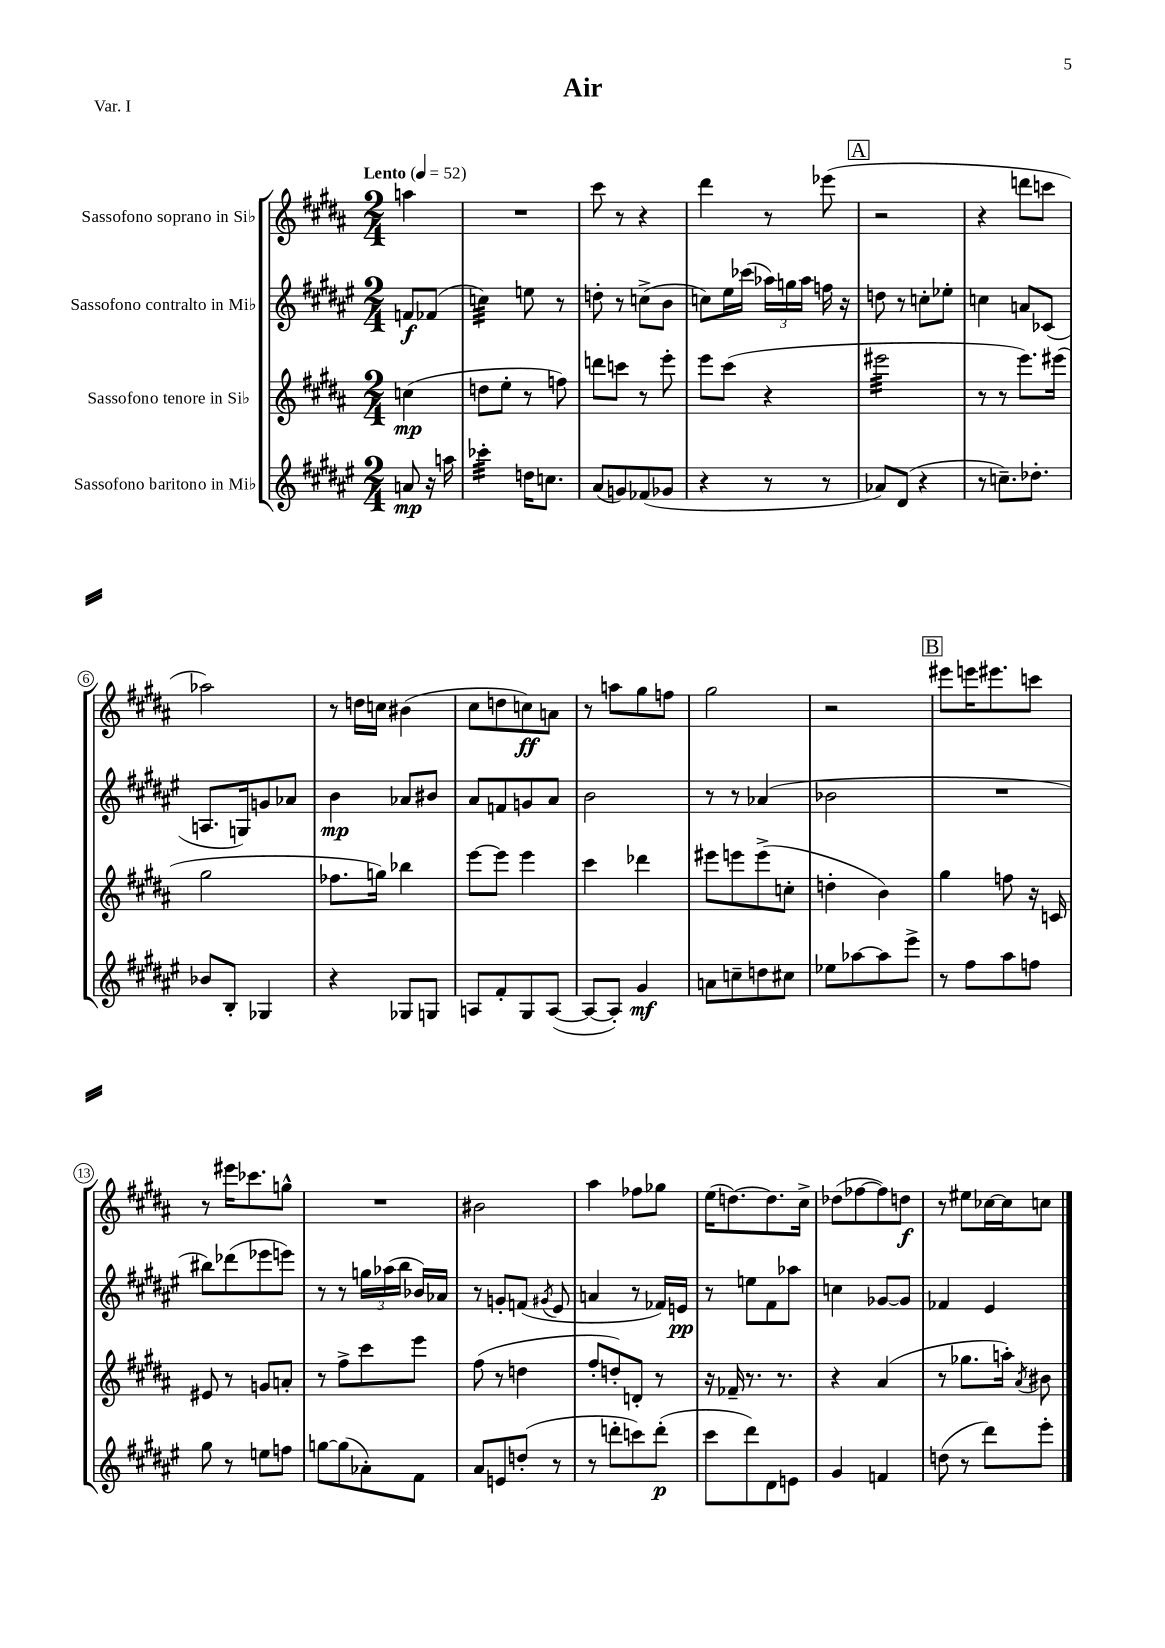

**kern	**kern	**kern	**kern
*staff4	*staff3	*staff2	*staff1
*clefG2	*clefG2	*clefG2	*clefG2
*k[f#c#g#d#a#e#]	*k[f#c#g#d#a#]	*k[f#c#g#d#a#e#]	*k[f#c#g#d#a#]
*M2/4	*M2/4	*M2/4	*M2/4
*MM52	*MM52	*MM52	*MM52
8a	(4cc	8f	4aa
16r	.	(8f-	.
16aa	.	.	.
=	=	=	=
4ccc-'	8dd	4cc)	2r
.	8ee'	.	.
16dd	8r	8ee	.
8.cc	.	.	.
.	8ff)	8r	.
=	=	=	=
(8a#	8ddd	8dd'	8ccc#
8g)	8ccc	8r	8r
(8f-	8r	(8cc^	4r
8g-	8eee'	8b	.
=	=	=	=
4r	8eee	8cc)	4ddd#
.	(8ccc#	16ee#	.
.	.	(16ccc-	.
8r	4r	24aa-)	8r
.	.	24gg	.
.	.	24aa-	.
8r	.	16ff	(8eee-
.	.	16r	.
=	=	=	=
8a-)	2eee#	8dd	2r
(8d#	.	8r	.
4r	.	8cc'	.
.	.	8ee-'	.
=	=	=	=
8r	8r	4cc	4r
8.cc~)	8r	.	.
.	8.eee)	8a	8ddd
8.dd-'	.	.	.
.	.	(8c-	8ccc
.	(16eee#	.	.
=	=	=	=
8b-	2gg#	8.A	2aa-)
8B'	.	.	.
.	.	16G)	.
4G-	.	8g	.
.	.	8a-	.
=	=	=	=
4r	8.ff-	4b	8r
.	.	.	16dd
.	16gg)	.	16cc
8G-	4bb-	8a-	(4b#
8G	.	8b#	.
=	=	=	=
8A	[8eee	8a#	8cc#
8f#'	8eee]	8f	8dd
8G#	4eee	8g	8cc)
([8A	.	8a#	8a
=	=	=	=
8A_	4ccc#	2b	8r
8A'])	.	.	8aa
4g#	4ddd-	.	8gg#
.	.	.	8ff
=	=	=	=
8a	8eee#	8r	2gg#
8cc~	8eee	8r	.
8dd	(8eee^	(4a-	.
8cc#	8cc'	.	.
=	=	=	=
8ee-	4dd'	2b-	2r
[8aa-	.	.	.
8aa-]	4b)	.	.
8eee#^	.	.	.
=	=	=	=
8r	4gg#	2r	8eee#
8ff#	.	.	16eee
.	.	.	8.eee#
8aa#	8ff	.	.
8ff	16r	.	8ccc
.	16c	.	.
=	=	=	=
8gg#	8e#	8bb#)	8r
8r	8r	(8ddd-	16eee#
.	.	.	8.ccc-
8ee	8g	8eee-	.
8ff	8a'	8eee)	8gg^^
=	=	=	=
[8gg	8r	8r	2r
(8gg]	8ff#^	8r	.
8a-')	8ccc#	24gg	.
.	.	(24aa-	.
.	.	24bb	.
8f#	8eee	16b-)	.
.	.	16a-	.
=	=	=	=
8a#	(8ff#	8r	2b#
8e	8r	8g'	.
(8dd'	4dd	(8f	.
.	.	8qg#	.
8r	.	8e#	.
=	=	=	=
8r	8ff#'	4a	4aa#
8ddd'	8dd')	.	.
8ccc)	8d'	8r	8ff-
(8ddd'	8r	16f-)	8gg-
.	.	16e	.
=	=	=	=
8ccc#	16r	8r	(16ee
.	16f-~	.	[8.dd)
8ddd#)	8.r	8ee	.
8d#	.	8f#	8.dd]
.	8.r	.	.
8e	.	8aa-	.
.	.	.	16cc#^
=	=	=	=
4g#	4r	4cc	(8dd-
.	.	.	[8ff-
4f	(4a#	[8g-	8ff-])
.	.	8g-]	8dd
=	=	=	=
(8dd	8r	4f-	8r
8r	8.gg-	.	8ee#
8ddd#)	.	4e#	[16cc-
.	16aa')	.	16cc-]
.	8qa#	.	.
8eee#'	8b#	.	8cc
==	==	==	==
*-	*-	*-	*-
